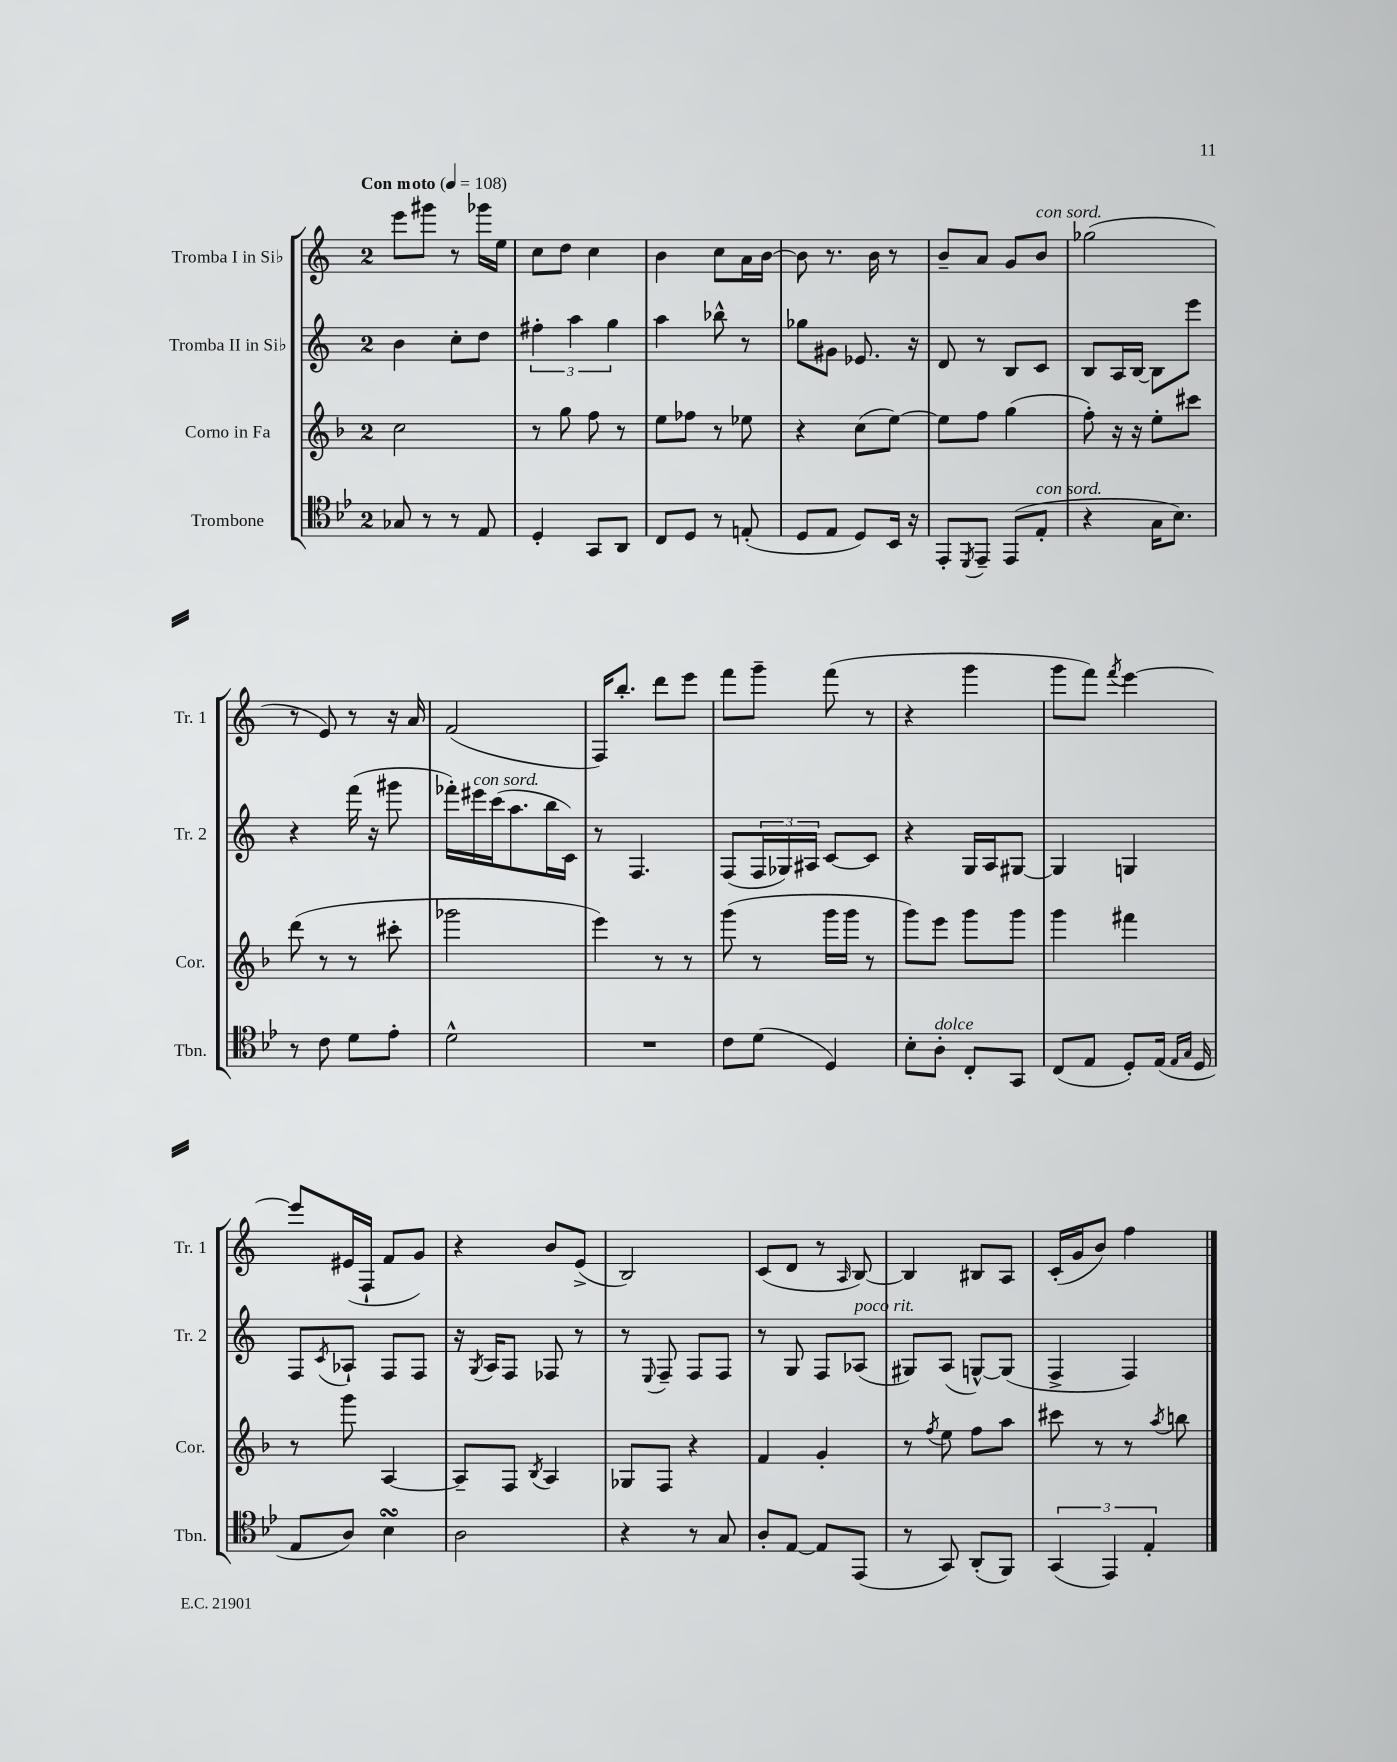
<<
\new StaffGroup <<
\new Staff = "s0" \with { instrumentName = "Tromba I in Sib" shortInstrumentName = "Tr. 1" } {
    \clef treble \key c \major \once \override Staff.TimeSignature.style = #'single-digit \time 2/4 \tempo "Con moto" 4 = 108
    e'''8 gis'''8 r8 ges'''16 e''16 |
    c''8 d''8 c''4 |
    b'4 c''8 a'16 b'16~ |
    b'8 r8. b'16 r8 |
    b'8-- a'8 g'8 b'8^\markup { \italic "con sord." } |
    ges''2( |
    r8 e'8) r8 r16 a'16 |
    f'2( |
    f16) b''8.-. d'''8 e'''8 |
    f'''8 g'''8-- f'''8( r8 |
    r4 g'''4 |
    g'''8 f'''8) \acciaccatura { f'''8 } e'''4~ |
    e'''8 eis'16( f16-! f'8 g'8) |
    r4 b'8 e'8->( |
    b2) |
    c'8( d'8 r8 \grace { a16 } b8~) |
    b4 bis8 a8 |
    c'16-.( g'16 b'8) f''4 \bar "|." |
}
\new Staff = "s1" \with { instrumentName = "Tromba II in Sib" shortInstrumentName = "Tr. 2" } {
    \clef treble \key c \major \once \override Staff.TimeSignature.style = #'single-digit \time 2/4
    b'4 c''8-. d''8 |
    \tuplet 3/2 { fis''4-. a''4 g''4 } |
    a''4 bes''8-^ r8 |
    ges''8 gis'8 ees'8. r16 |
    d'8 r8 b8 c'8 |
    b8 a16 b16~ b8 e'''8 |
    r4 f'''16( r16 gis'''8 |
    fes'''16-.) eis'''16^\markup { \italic "con sord." } c'''16( a''8. b''16 c'16) |
    r8 f4. |
    f8( \tuplet 3/2 { f16 ges16) ais16 } c'8~ c'8 |
    r4 g16 a16 gis8~ |
    gis4 g4 |
    f8 \acciaccatura { c'8 } aes8-! f8 f8 |
    r16 \acciaccatura { g8 } a16 f8 fes8 r8 |
    r8 \appoggiatura { e8 } f8-- f8 f8 |
    r8 g8 f8 aes8^\markup { \italic "poco rit." }( |
    gis8) a8( g8~-^) g8( |
    f4-> f4) \bar "|." |
}
\new Staff = "s2" \with { instrumentName = "Corno in Fa" shortInstrumentName = "Cor." } {
    \clef treble \key f \major \once \override Staff.TimeSignature.style = #'single-digit \time 2/4
    c''2 |
    r8 g''8 f''8 r8 |
    e''8 fes''8 r8 ees''8 |
    r4 c''8( e''8~) |
    e''8 f''8 g''4( |
    f''8-.) r16 r16 e''8-. cis'''8 |
    d'''8( r8 r8 cis'''8-. |
    ges'''2 |
    e'''4) r8 r8 |
    g'''8( r8 g'''16 g'''16 r8 |
    g'''8) e'''8 g'''8 g'''8 |
    g'''4 fis'''4 |
    r8 g'''8 a4~ |
    a8-- f8 \acciaccatura { bes8 } a4 |
    ges8 f8 r4 |
    f'4 g'4-. |
    r8 \acciaccatura { f''8 } e''8 f''8 a''8 |
    cis'''8 r8 r8 \acciaccatura { a''8 } b''8 \bar "|." |
}
\new Staff = "s3" \with { instrumentName = "Trombone" shortInstrumentName = "Tbn." } {
    \clef tenor \key bes \major \once \override Staff.TimeSignature.style = #'single-digit \time 2/4
    ges8 r8 r8 ees8 |
    d4-. g,8 a,8 |
    c8 d8 r8 e8-.( |
    d8 ees8 d8) bes,16 r16 |
    ees,8-. \acciaccatura { d,8 } ees,8-- ees,8( ees8-.^\markup { \italic "con sord." } |
    r4 g16 bes8.) |
    r8 c'8 d'8 ees'8-. |
    d'2-^ |
    R2 |
    c'8 d'8( d4) |
    bes8-. a8-.^\markup { \italic "dolce" } c8-. g,8 |
    c8( ees8 d8-.) ees16( \grace { ees16 g16 } d16 |
    ees8 a8) bes4\turn |
    a2 |
    r4 r8 g8 |
    a8-. ees8~ ees8 ees,8( |
    r8 g,8) a,8-.( f,8) |
    \tuplet 3/2 { g,4( ees,4) ees4-. } \bar "|." |
}
>>
>>
\layout { \context { \Score \remove "Bar_number_engraver" } }
